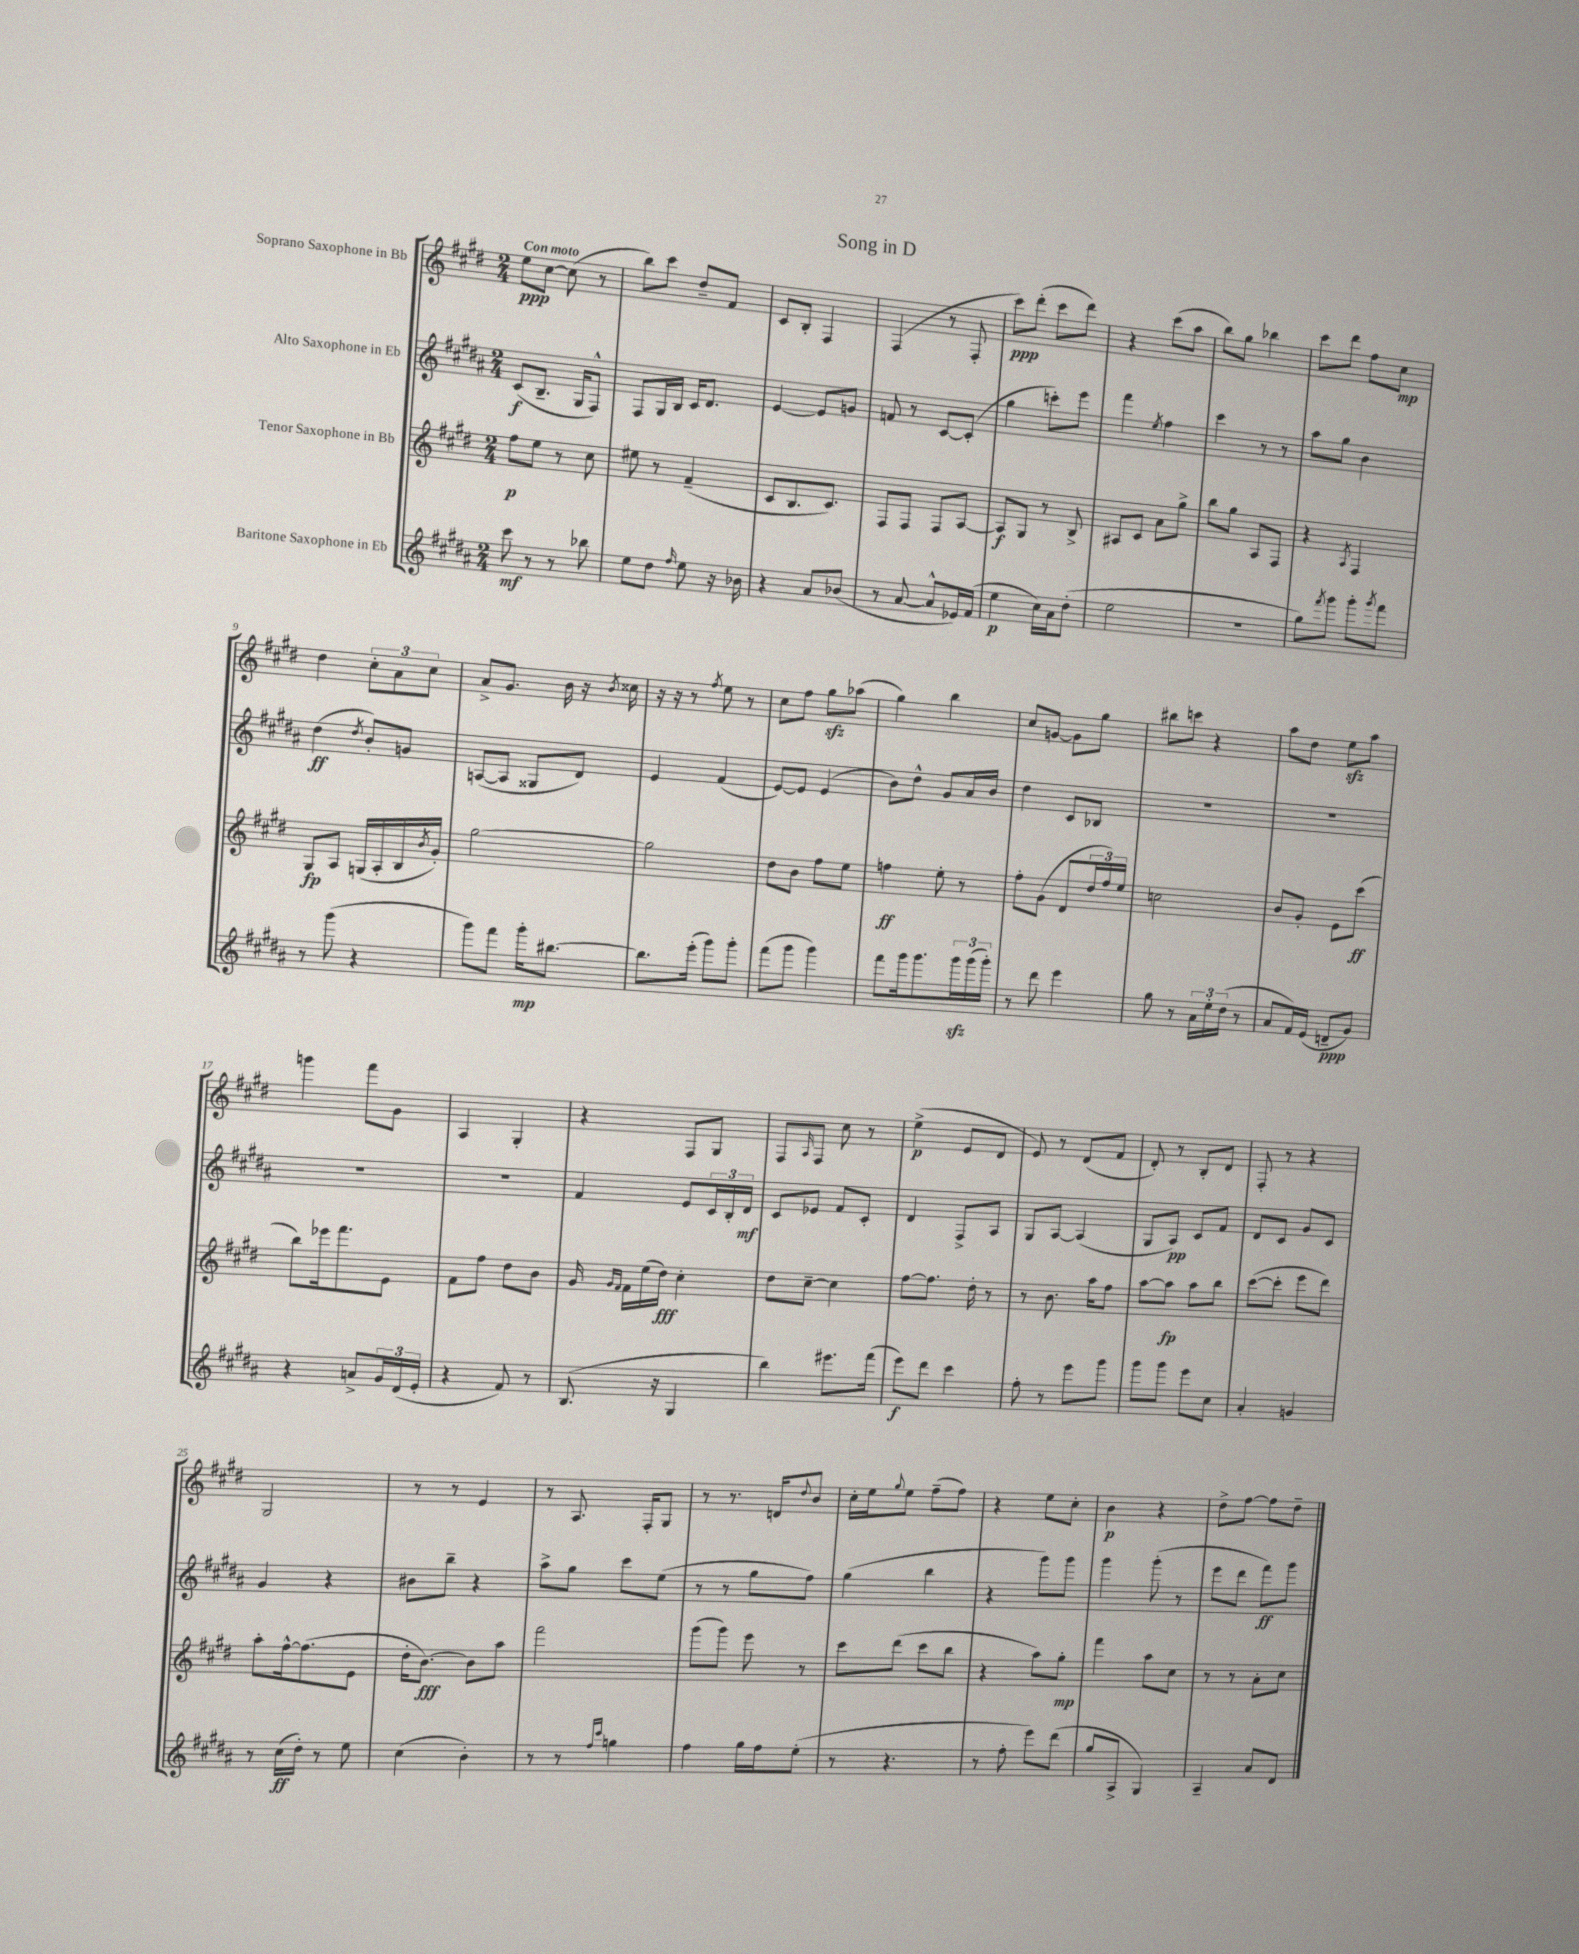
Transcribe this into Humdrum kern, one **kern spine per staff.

**kern	**dynam	**kern	**dynam	**kern	**dynam	**kern	**dynam
*part4	*part4	*part3	*part3	*part2	*part2	*part1	*part1
*staff4	*staff4	*staff3	*staff3	*staff2	*staff2	*staff1	*staff1
*I"Baritone Saxophone in Eb	*	*I"Tenor Saxophone in Bb	*	*I"Alto Saxophone in Eb	*	*I"Soprano Saxophone in Bb	*
*clefG2	*	*clefG2	*	*clefG2	*	*clefG2	*
*k[f#c#g#d#a#]	*	*k[f#c#g#d#]	*	*k[f#c#g#d#a#]	*	*k[f#c#g#d#]	*
*M2/4	*	*M2/4	*	*M2/4	*	*M2/4	*
=1	=1	=1	=1	=1	=1	=1	=1
!	!	!	!	!	!	!LO:TX:a:B:t=Con moto	!
8ccc#\	mf	8ff#\L	p	(8c#/L	f	8ee\L	ppp
8r	.	8ee\J	.	8.B~/J	.	[8cc#\J	.
8r	.	8r	.	.	.	(8cc#\]	.
.	.	.	.	16G#/KL	.	.	.
8bb-X\	.	8cc#\	.	8F#^^/J)	.	8r	.
=2	=2	=2	=2	=2	=2	=2	=2
8ee\L	.	8ee#X\	.	8F#/L	.	8bb\L)	.
8dd#\J	.	8r	.	16G#/L	.	8ccc#\J	.
.	.	.	.	16B/JJ	.	.	.
16qqff#/	.	.	.	.	.	.	.
8ee\	.	(4f#~/	.	16c#/KL	.	8dd#~/L	.
.	.	.	.	8.d#/J	.	.	.
16r	.	.	.	.	.	8f#/J	.
16b-X\	.	.	.	.	.	.	.
=3	=3	=3	=3	=3	=3	=3	=3
4r	.	8c#/L	.	[4e/	.	8c#/L	.
.	.	8.B/	.	.	.	8B'/J	.
8a#/L	.	.	.	8e/L]	.	4F#/	.
.	.	8.c#/J)	.	.	.	.	.
(8b-X/J	.	.	.	8gn/J	.	.	.
=4	=4	=4	=4	=4	=4	=4	=4
8r	.	8F#/L	.	8fn/	.	(4F#/	.
[8a#/	.	8F#/J	.	8r	.	.	.
8a#^^/L]	.	8F#/L	.	[8c#/L	.	8r	.
16e-X/L)	.	[8A/J	.	(8c#'/J]	.	8F#'/	.
(16f#/JJ	.	.	.	.	.	.	.
=5	=5	=5	=5	=5	=5	=5	=5
4ee\	p	8A/L]	f	4gg#\	.	8ccc#\L)	ppp
.	.	8G#/J	.	.	.	(8ddd#'\J	.
16cc#\LL)	.	8r	.	8cccn'\L)	.	8ccc#\L	.
16a#\J	.	.	.	.	.	.	.
(8dd#'\J	.	8B^/	.	8eee\J	.	8ddd#\J)	.
=6	=6	=6	=6	=6	=6	=6	=6
2ee\	.	8A#X/L	.	4fff#\	.	4r	.
.	.	8c#/J	.	.	.	.	.
.	.	.	.	8qee/	.	.	.
.	.	8a\L	.	4ff#\	.	(8ccc#\L	.
.	.	8gg#^\J	.	.	.	8aa\J	.
=7	=7	=7	=7	=7	=7	=7	=7
2r	.	8bb\L	.	4ccc#\	.	8bb\L)	.
.	.	8gg#\J	.	.	.	8gg#\J	.
.	.	8A/L	.	8r	.	4bb-X\	.
.	.	8F#/J	.	8r	.	.	.
=8	=8	=8	=8	=8	=8	=8	=8
8gg#\L)	.	4r	.	8aa#\L	.	8ccc#\L	.
8qfff#/	.	.	.	.	.	.	.
8ggg#\J	.	.	.	8gg#\J	.	8ddd#\J	.
.	.	8qA/	.	.	.	.	.
8ggg#'\L	.	4F#/	.	4b\	.	8ff#\L	.
8qggg#/	.	.	.	.	.	.	.
8fff#\J	.	.	.	.	.	8cc#\J	mp
!!LO:LB:g=z
=9	=9	=9	=9	=9	=9	=9	=9
8r	.	8G#/L	fp	(4dd#\	ff	4dd#\	.
(8ggg#\	.	8A/J	.	.	.	.	.
.	.	.	.	8qdd#/	.	.	.
4r	.	(16Gn/LL	.	8b'/L)	.	12cc#'\L	.
.	.	16A'/	.	.	.	.	.
.	.	.	.	.	.	12a\	.
.	.	16B/	.	8gn/J	.	.	.
.	.	.	.	.	.	12cc#\J	.
.	.	8qb/	.	.	.	.	.
.	.	16g#'/JJ)	.	.	.	.	.
=10	=10	=10	=10	=10	=10	=10	=10
8ggg#\L)	.	[2gg#\	.	([8An/L	.	8a^/L	.
8fff#\J	.	.	.	8A/J]	.	8.g#/J	.
16ggg#'\KL	mp	.	.	8G##X/L	.	.	.
[8.bb#X\J	.	.	.	.	.	16b\	.
.	.	.	.	8d#/J)	.	16r	.
.	.	.	.	.	.	8qb/	.
.	.	.	.	.	.	16cc##X\	.
=11	=11	=11	=11	=11	=11	=11	=11
8.bb#\L]	.	2gg#\]	.	4e/	.	16r	.
.	.	.	.	.	.	16r	.
.	.	.	.	.	.	8r	.
(16eee'\Jk	.	.	.	.	.	.	.
.	.	.	.	.	.	8qff#/	.
8ggg#\L)	.	.	.	(4f#/	.	8ee\	.
8ggg#'\J	.	.	.	.	.	8r	.
=12	=12	=12	=12	=12	=12	=12	=12
(8fff#\L	.	8dd#\L	.	[8e/L)	.	8cc#\L	.
8ggg#\J	.	8b\J	.	8e/J]	.	8ff#\J	.
4ggg#\)	.	8ff#\L	.	(4e/	.	8gg#zz\L	.
.	.	8ee\J	.	.	.	(8aa-X\J	.
=13	=13	=13	=13	=13	=13	=13	=13
8fff#\L	.	4ffn\	ff	8b\L)	.	4gg#\)	.
16ggg#\k	.	.	.	8dd#^^\J	.	.	.
8.ggg#\	.	.	.	.	.	.	.
.	.	8ee'\	.	8g#/L	.	4bb\	.
24ggg#zz\L	.	8r	.	16a#/L	.	.	.
(24ggg#\	.	.	.	.	.	.	.
.	.	.	.	16b/JJ	.	.	.
24ggg#'\JJ)	.	.	.	.	.	.	.
=14	=14	=14	=14	=14	=14	=14	=14
8r	.	8ff#'\L	.	4dd#\	.	8cc#/L	.
8ddd#\	.	(8g#\J	.	.	.	[8gn/J	.
4eee\	.	8d#/L	.	8c#/L	.	8g\L]	.
.	.	24dd#/L	.	8B-X/J	.	8gg#\J	.
.	.	24ff#/)	.	.	.	.	.
.	.	24ee/JJ	.	.	.	.	.
=15	=15	=15	=15	=15	=15	=15	=15
8gg#\	.	2ccn\	.	2r	.	8bb#X\L	.
8r	.	.	.	.	.	8cccn\J	.
24a#\LL	.	.	.	.	.	4r	.
24ee'\	.	.	.	.	.	.	.
(24dd#\JJ	.	.	.	.	.	.	.
8r	.	.	.	.	.	.	.
=16	=16	=16	=16	=16	=16	=16	=16
8a#/L	.	8b/L	.	2r	.	8aa\L	.
16f#/L)	.	8g#'/J	.	.	.	8dd#\J	.
(16e/JJ	.	.	.	.	.	.	.
8dn~/L	ppp	8e\L	.	.	.	8eezz\L	.
8g#/J)	.	(8ccc#\J	ff	.	.	8aa\J	.
!!LO:LB:g=z
=17	=17	=17	=17	=17	=17	=17	=17
4r	.	8bb\L)	.	2r	.	4gggn\	.
.	.	16eee-X\k	.	.	.	.	.
.	.	8.fff#\	.	.	.	.	.
8an^/L	.	.	.	.	.	8fff#\L	.
24g#/L	.	8e\J	.	.	.	8g#\J	.
(24d#/	.	.	.	.	.	.	.
24e'/JJ	.	.	.	.	.	.	.
=18	=18	=18	=18	=18	=18	=18	=18
4r	.	8f#\L	.	2r	.	4A/	.
.	.	8ff#\J	.	.	.	.	.
8f#/)	.	8dd#\L	.	.	.	4G#'/	.
8r	.	8b\J	.	.	.	.	.
=19	=19	=19	=19	=19	=19	=19	=19
(8.B/	.	16g#/	.	4f#/	.	4r	.
.	.	16qqg#/LL	.	.	.	.	.
.	.	16qqf#/JJ	.	.	.	.	.
.	.	16f#\LL	.	.	.	.	.
.	.	(16ee\	.	.	.	.	.
16r	.	16dd#\JJ)	fff	.	.	.	.
4G#/	.	4cc#'\	.	8e/L	.	8F#/L	.
.	.	.	.	24c#/L	.	8G#/J	.
.	.	.	.	24B'/	.	.	.
.	.	.	.	24d#/JJ	mf	.	.
=20	=20	=20	=20	=20	=20	=20	=20
4bb\)	.	8dd#\L	.	8c#/L	.	8F#/L	.
.	.	.	.	.	.	16qqA/	.
.	.	[8cc#~\J	.	8e-X/J	.	8F#/J	.
8.eee#X\L	.	4cc#\]	.	8f#/L	.	8cc#\	.
.	.	.	.	8c#'/J	.	8r	.
(16fff#\Jk	.	.	.	.	.	.	.
=21	=21	=21	=21	=21	=21	=21	=21
8eee\L)	f	[8ff#\L	.	4d#/	.	(4ee^\	p
8ddd#\J	.	8.ff#\J]	.	.	.	.	.
4ccc#\	.	.	.	8F#^/L	.	8e/L	.
.	.	16dd#'\	.	.	.	.	.
.	.	8r	.	8A#/J	.	8d#/J	.
=22	=22	=22	=22	=22	=22	=22	=22
8ff#'\	.	8r	.	8G#/L	.	8e/)	.
8r	.	8.b\	.	[8A#/J	.	8r	.
8eee\L	.	.	.	(4A#/]	.	(8d#/L	.
.	.	16aa\KL	.	.	.	.	.
8ggg#\J	.	8ff#\J	.	.	.	8f#/J	.
=23	=23	=23	=23	=23	=23	=23	=23
8ggg#\L	.	[8aa\L	.	8G#/L	.	8d#'/)	.
8ggg#\J	.	8aa\J]	fp	8A#/J)	pp	8r	.
8eee\L	.	8aa\L	.	8c#/L	.	8B'/L	.
8cc#\J	.	8bb\J	.	8f#/J	.	8d#/J	.
=24	=24	=24	=24	=24	=24	=24	=24
4a#'/	.	([8ccc#\L	.	8d#/L	.	8F#'/	.
.	.	8ccc#'\J]	.	8c#/J	.	8r	.
4gn/	.	8eee\L	.	8g#/L	.	4r	.
.	.	8ddd#\J)	.	8c#/J	.	.	.
!!LO:LB:g=z
=25	=25	=25	=25	=25	=25	=25	=25
8r	.	8aa'\L	.	4g#/	.	2G#/	.
(16cc#\LL	ff	[16ff#^^\k	.	.	.	.	.
16dd#'\JJ)	.	(8.ff#\]	.	.	.	.	.
8r	.	.	.	4r	.	.	.
8ee\	.	8e\J	.	.	.	.	.
=26	=26	=26	=26	=26	=26	=26	=26
(4cc#\	.	16dd#'\KL	.	8b#X\L	.	8r	.
.	.	[8.b\J)	fff	.	.	.	.
.	.	.	.	8bb~\J	.	8r	.
4b'\)	.	8b\L]	.	4r	.	4e/	.
.	.	8aa\J	.	.	.	.	.
=27	=27	=27	=27	=27	=27	=27	=27
8r	.	2fff#\	.	8aa#^\L	.	8r	.
8r	.	.	.	8gg#\J	.	8.A/	.
16qqff#/LL	.	.	.	.	.	.	.
16qqccc#/JJ	.	.	.	.	.	.	.
4ggn\	.	.	.	8ccc#\L	.	.	.
.	.	.	.	.	.	16F#'/KL	.
.	.	.	.	(8ee\J	.	8G#/J	.
=28	=28	=28	=28	=28	=28	=28	=28
4ff#\	.	(8ggg#\L	.	8r	.	8r	.
.	.	8ggg#\J)	.	8r	.	8.r	.
16gg#\LL	.	8eee\	.	8gg#\L	.	.	.
16ff#\J	.	.	.	.	.	16dn/KL	.
.	.	.	.	.	.	8qqdd#/	.
(8ee'\J	.	8r	.	8ff#\J)	.	8b/J	.
=29	=29	=29	=29	=29	=29	=29	=29
8r	.	8ccc#\L	.	(4gg#\	.	16cc#'\LL	.
.	.	.	.	.	.	16ee\J	.
.	.	.	.	.	.	8qqgg#/	.
4.r	.	(8ddd#\J	.	.	.	8ee\J	.
.	.	8ccc#\L	.	4bb\	.	(8ff#~\L	.
.	.	8bb\J	.	.	.	8ff#\J)	.
=30	=30	=30	=30	=30	=30	=30	=30
8r	.	4r	.	4r	.	4r	.
8ff#'\	.	.	.	.	.	.	.
8eee\L)	.	8aa\L)	.	8ggg#\L)	.	8ee\L	.
(8ddd#\J	.	8gg#'\J	mp	8ggg#\J	.	8cc#'\J	.
=31	=31	=31	=31	=31	=31	=31	=31
8gg#/L	.	4fff#\	.	4ggg#\	.	4b\	p
8A#^/J	.	.	.	.	.	.	.
4G#/)	.	8aa\L	.	(8ggg#'\	.	4r	.
.	.	8cc#\J	.	8r	.	.	.
=32	=32	=32	=32	=32	=32	=32	=32
4A#~/	.	8r	.	8eee\L	.	8dd#^\L	.
.	.	8r	.	8ddd#\J	.	[8ff#\J	.
8a#/L	.	8a'\L	.	8fff#\L)	ff	8ff#\L]	.
8d#/J	.	8cc#\J	.	8ggg#\J	.	8dd#~\J	.
==	==	==	==	==	==	==	==
*-	*-	*-	*-	*-	*-	*-	*-
